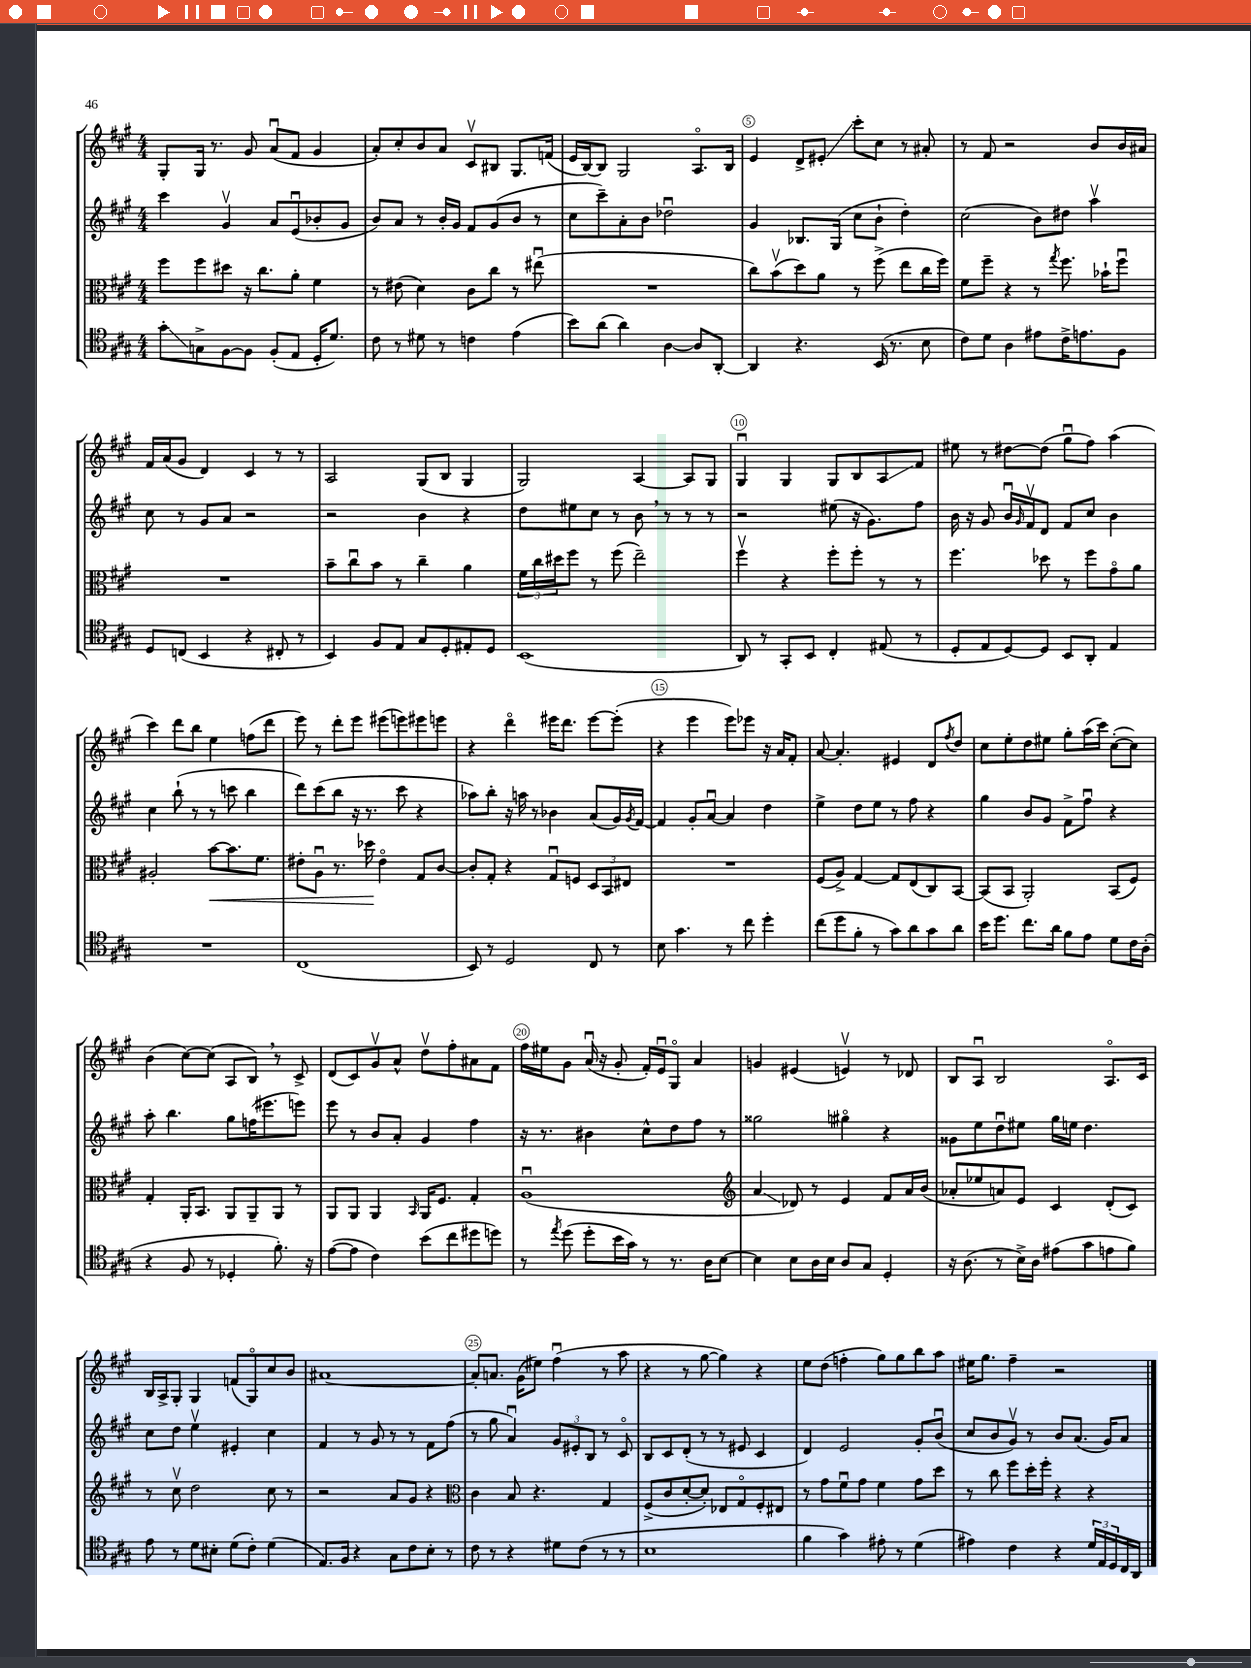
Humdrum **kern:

**kern	**kern	**kern	**kern
*staff4	*staff3	*staff2	*staff1
*clefC4	*clefC3	*clefG2	*clefG2
*k[f#c#g#]	*k[f#c#g#]	*k[f#c#g#]	*k[f#c#g#]
*M4/4	*M4/4	*M4/4	*M4/4
8g#'	8ff#	4ccc#	8G#'
8G^	8ff#	.	16G#
.	.	.	8.r
[8F#	8dd#	4g#v	.
8F#]	16r	.	8g#
.	8.cc#	.	.
(8F#'	.	8a	(8au
8E	8a'	(8eu	8f#
16D'	4f#	8b-'	4g#
8.d)	.	.	.
.	.	8g#	.
=	=	=	=
8c#	8r	8b)	8a')
8r	(8e#	8a	8cc#'
8d#	4d)	8r	8b
8r	.	16b'	8a
.	.	16g#	.
4c	8c#	8f#	8c#v
.	8cc#	(8g#	8B#
(4e	8r	8b	8.G#
.	(8ee#u	8r	.
.	.	.	(16f
=	=	=	=
8b)	1r	8cc#	16e
.	.	.	[16B)
(8a	.	8ccc#~)	8B]
4a)	.	8a'	2G#
.	.	8b	.
[4A	.	2dd-u	.
8A]	.	.	8.Ao
[8AA'	.	.	.
.	.	.	16B
=	=	=	=
4AA]	8cc#)	4g#	4e
.	(8bv	.	.
4.r	8dd)	8.B-	8d^
.	8a	.	8e#'
.	.	(16G#	.
.	8r	8cc#	8ccc#'
(16BB	(8ff#^	8b`	8cc#
8.r	.	.	.
.	8ee	4dd')	8r
8B	16cc#	.	8a#'
.	16ff#)	.	.
=	=	=	=
8c#)	8f#	(2cc#	8r
8d	8ff#~	.	8f#
4A	4r	.	2r
8e#	8r	8b)	.
.	8qgg#	.	.
16c#^	8.ff#	8dd#	.
8.e	.	.	.
.	.	4aav	8b
.	16b-`	.	.
8F#	8ff#u	.	16b
.	.	.	16a#
=	=	=	=
8D	1r	8cc#	16f#
.	.	.	(16a
(8C	.	8r	8g#
4BB	.	8g#	4d)
.	.	8a	.
4r	.	2r	4c#
8C#'	.	.	8r
8r	.	.	8r
=	=	=	=
4BB)	8b~	2r	2A
.	8cc#u	.	.
8F#	8b	.	.
8E	8r	.	.
8G#	4cc#~	4b	(8G#
8D'	.	.	8B
8E#'	4a	4r	4G#
8D	.	.	.
=	=	=	=
(1BB	24f#	8dd	2G#)
.	24cc#	.	.
.	24dd#	.	.
.	8ff#	8ee#	.
.	8r	8cc#	.
.	(8ff#	8r	.
.	2ee~)	8b	[4A
.	.	8r	.
.	.	8r	8A]
.	.	8r	8G#
=	=	=	=
8AA)	4ff#v	2r	4G#u
8r	.	.	.
8GG#'	4r	.	4G#
8BB	.	.	.
4C#'	8ff#'	(8ee#	8G#
.	8ff#'	16r	8B
.	.	8.g#)	.
(8E#	8r	.	8A
8r	8r	8ff#	8f#
=	=	=	=
8D'	4.ff#	16b	8ee#
.	.	16r	.
8E	.	8g#	8r
[8D)	.	16bu	[8dd#
.	.	16qqg#	.
.	.	16f#v	.
8D]	8dd-	8d	(8dd#]
8BB	8r	8f#	8gg#u
8AA'	8ff#	8cc#	8ff#)
4E	8g#o	4b	(4aa
.	8a	.	.
=	=	=	=
1r	2A#'	4cc#	4ccc#)
.	.	(8bb`	8ddd
.	.	8r	8bb
.	[8b	8r	4ee
.	8.b]	8ccc	.
.	.	4bb	(8ff
.	8.f#	.	.
.	.	.	8ddd
=	=	=	=
(1C#	8e#'	8ddd)	8eee)
.	8Au	(8ccc#	8r
.	8.r	8bb	8ddd'
.	.	16r	8eee
.	16dd-	8.r	.
.	4e#o	.	(8eee#
.	.	8ccc#	8eee)
.	8G#	4r	8eee#
.	[8c#	.	8eee
=	=	=	=
8BB)	8c#']	8aa-)	4r
8r	8G#'	8bb'	.
2D	4r	16r	4dddo
.	.	16aa	.
.	.	8r	.
.	8G#u	4b-	16eee#
.	.	.	8.ddd
.	8F	.	.
8C#	12D	(8a	[8eee#
.	12BB	.	.
8r	.	16g#)	(8eee#']
.	12E#	.	.
.	.	8qg#	.
.	.	[16f#	.
=	=	=	=
8B	1r	4f#]	4r
4.g#	.	.	.
.	.	8g#'	4eee
.	.	[8au	.
8r	.	4a]	8eee)
8cc#	.	.	8eee-
4dd'	.	4dd	16r
.	.	.	16a
.	.	.	8f#'
=	=	=	=
(8cc#	(8F#	4ee^	[8a
8dd	8A^)	.	4.a']
8f#'	[4G#	8dd	.
8r	.	8ee	.
8g#)	8G#]	8r	4e#
8a	(8E	8ff#	.
8g#	8C#)	4r	8d
.	.	.	8qff#
8a	[8BB	.	8dd
=	=	=	=
16b	(8BB]	4gg#	8cc#
8.dd	.	.	.
.	8BB	.	8ee'
8.cc#	2AA')	8b	8dd
.	.	8g#	8ee#
16a	.	.	.
8f#	.	8f#^	8gg#'
8e	.	8ff#u	(16aa
.	.	.	16ccc#)
8d	(8BB	4r	([8cc#'
16c#	8F#)	.	8cc#])
(16A'	.	.	.
=	=	=	=
4r	4G#'	8aa'	(4b
.	.	4.bb	.
8F#	16AA'	.	[8cc#)
.	8.BB	.	.
8r	.	.	(8cc#]
4D-'	8AA	8gg#	8A
.	8AA~	(16ff	8B)
.	.	8.eee#	.
8.f#')	8AA	.	8r
.	8r	8eee)	8c#^
16r	.	.	.
=	=	=	=
([8e	8AA	8eee	(8d
8e]	8AA	8r	8c#)
4c#)	4AA	8b	8g#v
.	.	8a'	8a^^
.	16qqBB	.	.
(8b	16AA	4g#	8ddv
.	8.F#	.	.
8cc#	.	.	8ff#'
8dd#	4G#'	4ff#	8a#
8dd)	.	.	8f#
=	=	=	=
8r	(1Au	16r	16ff#
.	.	8.r	16ee#
8qee	.	.	.
(8dd	.	.	8g#
8dd'	.	4b#	(16au
.	.	.	16r
16b	.	.	8g#'
16g#)	.	.	.
8r	.	8cc#^^	16f#')
.	.	.	16eu
8.r	.	8dd	8G#o
.	.	8ff#	4a
16A	.	.	.
[8B	.	8r	.
=	=	=	=
*	*clefG2	*	*
4B]	4a	2gg##	4g
8B	8d-)	.	(4e#
16A	8r	.	.
16B	.	.	.
8A	4e	4gg#o	4ev)
8G#	.	.	.
4D'	8f#	4r	8r
.	16a	.	8d-
.	(16b	.	.
=	=	=	=
16r	8a-'	8g##	8B
(8.A	.	.	.
.	8ee-	8ee	8Au
8r	8a)	8ddu	2B
16B^)	8e	8ee#	.
16A	.	.	.
(8e#	4c#	16gg#	.
.	.	16ee	.
8g#	.	4.dd	.
8e	(8d'	.	8.Ao
8f#)	8c#)	.	.
.	.	.	16c#
=	=	=	=
8e	8r	8cc#	16B
.	.	.	16A^
8r	8cc#v	8dd	8G#'
8d	2dd	4eev	4G#
8B#'	.	.	.
(8d	.	4e#'	(8f
8c#')	.	.	8G#o)
(4d	8cc#	4cc#	8cc#
.	8r	.	8b
=	=	=	=
8.E)	2r	4f#	[1a#
16F#	.	.	.
4r	.	8r	.
.	.	8g#	.
8G#	8a	8r	.
8c#	8g#	8r	.
8B'	4r	8f#	.
8r	.	(8ff#	.
=	=	=	=
*	*clefC3	*	*
8c#	4c#	8r	8a#']
8r	.	8gg#	8.a
4r	8B	4au)	.
.	.	.	(16g#
.	4.r	.	8ee#)
8d#	.	12g#	(4ff#u
.	.	12e#'	.
(8c#	.	.	.
.	.	12B	.
8r	4G#	8r	8r
8r	.	8c#o	8aa
=	=	=	=
1B	(8F#^	8B	4r
.	8c#	8c#	.
.	[8d'	(8d'	8r
.	8d'])	8r	[8gg#
.	8E-	8r	4gg#])
.	8G#o	8e#	.
.	8F#'	4c#	4r
.	8E#	.	.
=	=	=	=
4f#	8r	4d)	8ee
.	8g#	.	(8dd
4g#)	8f#u	2e	4ff'
.	8g#	.	.
8e#'	4f#	.	8gg#)
8r	.	.	8gg#
(4d	8g#	8g#'	8bb
.	8dd	(8bu	8aa
=	=	=	=
4e#)	8r	8cc#	16ee#
.	.	.	8.gg#
.	8cc#	8b	.
4c#	8ff#	8g#v)	4ff#~
.	16dd'	8r	.
.	16ff#'	.	.
4r	4r	8b	2r
.	.	(8.a	.
24d	4r	.	.
24E	.	.	.
.	.	16g#)	.
24D	.	.	.
16C#	.	8a	.
16AA	.	.	.
==	==	==	==
*-	*-	*-	*-
